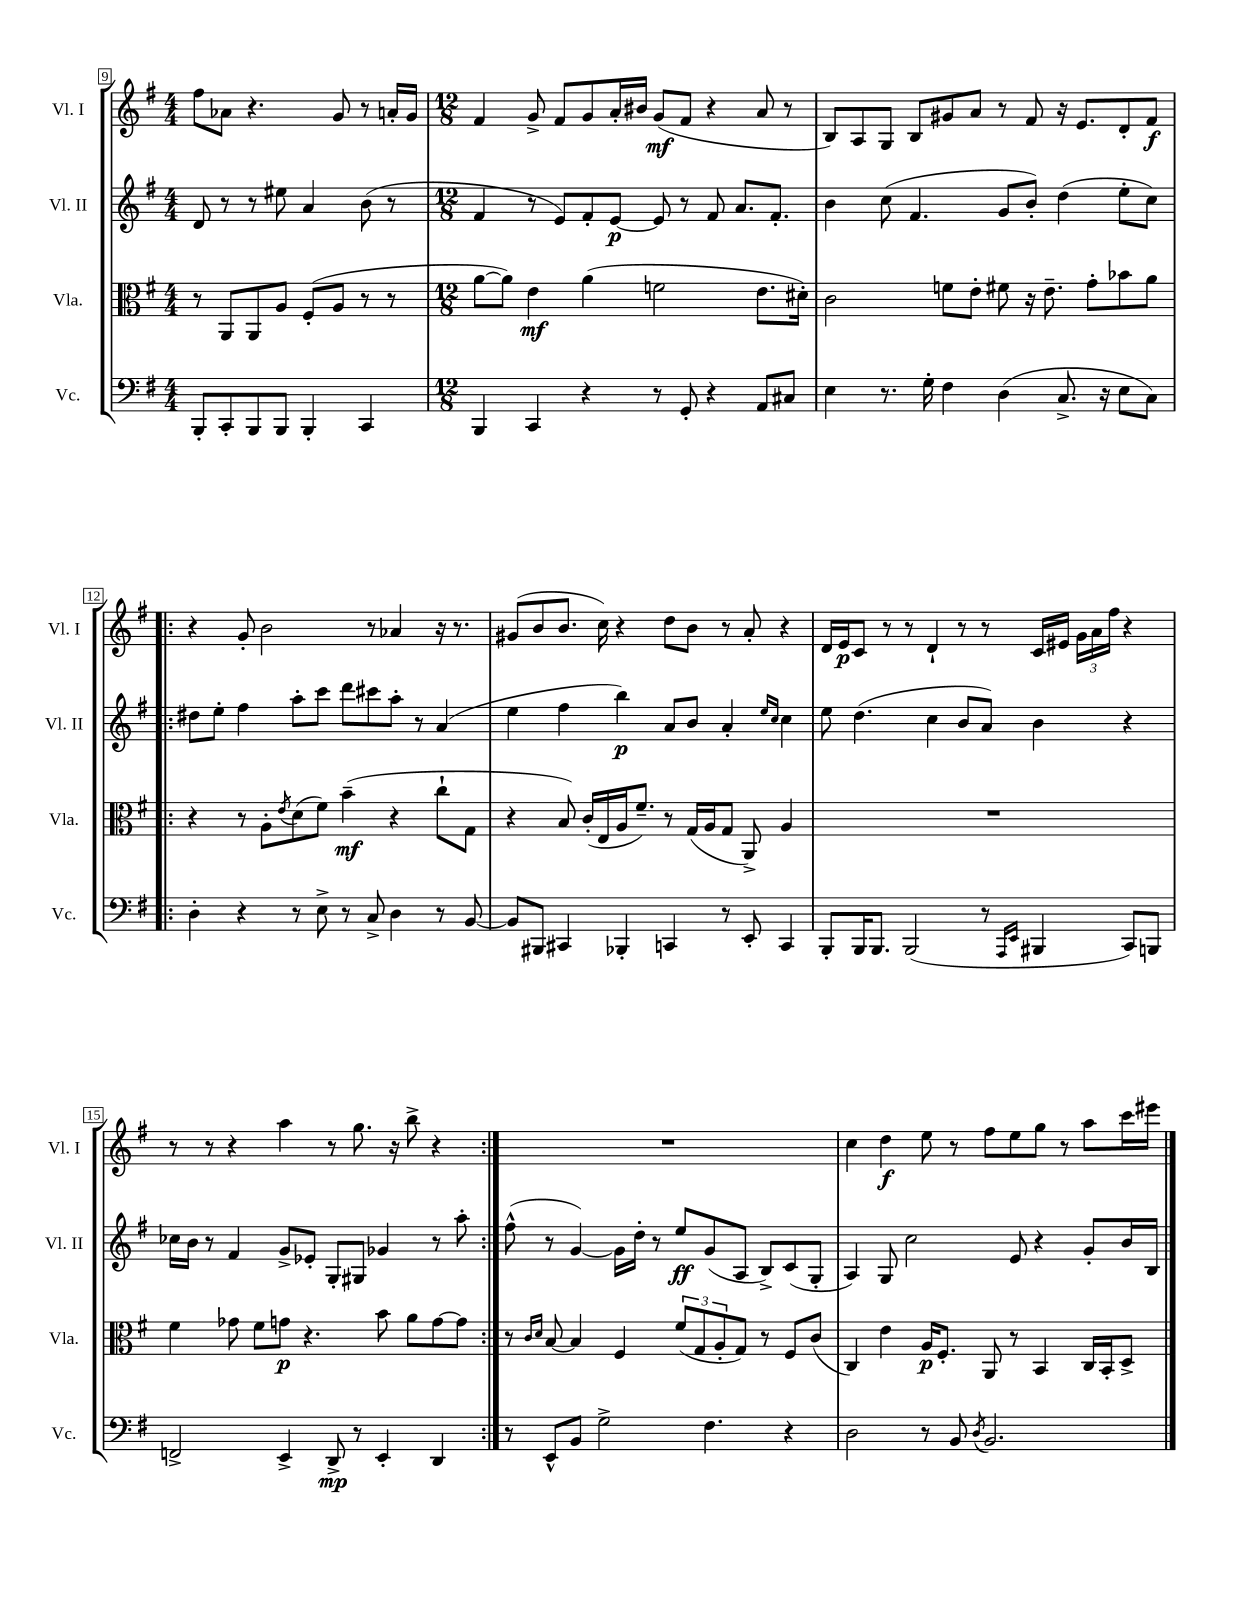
<<
\new StaffGroup <<
\new Staff = "s0" \with { instrumentName = "Vl. I" shortInstrumentName = "Vl. I" } {
    \clef treble \key g \major \numericTimeSignature \time 4/4
    fis''8 aes'8 r4. g'8 r8 a'16-. g'16 |
    \numericTimeSignature \time 12/8 fis'4 g'8-> fis'8 g'8 a'16-. bis'16 g'8\mf( fis'8 r4 a'8 r8 |
    b8) a8 g8 b8 gis'8 a'8 r8 fis'8 r16 e'8. d'8-. fis'8\f |
    \repeat volta 2 { r4 g'8-. b'2 r8 aes'4 r16 r8. |
    gis'8( b'8 b'8. c''16) r4 d''8 b'8 r8 a'8-. r4 |
    d'16 e'16\p c'8 r8 r8 d'4-! r8 r8 c'16 eis'16 \tuplet 3/2 { g'16 a'16 fis''16 } r4 |
    r8 r8 r4 a''4 r8 g''8. r16 b''8-> r4 | }
    R1. |
    c''4 d''4\f e''8 r8 fis''8 e''8 g''8 r8 a''8 c'''16 eis'''16 \bar "|." |
}
\new Staff = "s1" \with { instrumentName = "Vl. II" shortInstrumentName = "Vl. II" } {
    \clef treble \key g \major \numericTimeSignature \time 4/4
    d'8 r8 r8 eis''8 a'4 b'8( r8 |
    \numericTimeSignature \time 12/8 fis'4 r8 e'8) fis'8-. e'8~\p e'8 r8 fis'8 a'8. fis'8.-. |
    b'4 c''8( fis'4. g'8 b'8-.) d''4( e''8-. c''8) |
    \repeat volta 2 { dis''8 e''8-. fis''4 a''8-. c'''8 d'''8 cis'''8 a''8-. r8 a'4( |
    e''4 fis''4 b''4\p) a'8 b'8 a'4-. \grace { e''16 c''16 } c''4 |
    e''8 d''4.( c''4 b'8 a'8) b'4 r4 |
    ces''16 b'16 r8 fis'4 g'8-> ees'8-. g8-. gis8 ges'4 r8 a''8-. | }
    fis''8-^( r8 g'4~) g'16 d''16-. r8 e''8\ff g'8( a8 b8->) c'8( g8-. |
    a4) g8 c''2 e'8 r4 g'8-. b'16 b16 \bar "|." |
}
\new Staff = "s2" \with { instrumentName = "Vla." shortInstrumentName = "Vla." } {
    \clef alto \key g \major \numericTimeSignature \time 4/4
    r8 a,8 a,8 a8 fis8-.( a8 r8 r8 |
    \numericTimeSignature \time 12/8 a'8~ a'8) e'4\mf a'4( f'2 e'8. dis'16-.) |
    c'2 f'8 e'8-. fis'8 r16 e'8.-- g'8-. bes'8 a'8 |
    \repeat volta 2 { r4 r8 a8-. \acciaccatura { e'8 } d'8( fis'8) b'4--\mf( r4 c''8-! g8 |
    r4 b8) c'16-.( e16 a16 fis'8.--) r8 g16( a16 g8 a,8->) a4 |
    R1. |
    fis'4 ges'8 fis'8 g'8\p r4. b'8 a'8 g'8~ g'8 | }
    r8 \grace { c'16 d'16 } b8~ b4 fis4 \tuplet 3/2 { fis'8( g8 a8-. } g8) r8 fis8 c'8( |
    c4) e'4 a16\p fis8.-. a,8 r8 b,4 c16 b,16-. d8-> \bar "|." |
}
\new Staff = "s3" \with { instrumentName = "Vc." shortInstrumentName = "Vc." } {
    \clef bass \key g \major \numericTimeSignature \time 4/4
    b,,8-. c,8-. b,,8 b,,8 b,,4-. c,4 |
    \numericTimeSignature \time 12/8 b,,4 c,4 r4 r8 g,8-. r4 a,8 cis8 |
    e4 r8. g16-. fis4 d4( c8.-> r16 e8 c8) |
    \repeat volta 2 { d4-. r4 r8 e8-> r8 c8-> d4 r8 b,8~ |
    b,8 bis,,8 cis,4 bes,,4-. c,4 r8 e,8-. c,4 |
    b,,8-. b,,16 b,,8. b,,2( r8 \grace { a,,16 e,16 } bis,,4 c,8) b,,8 |
    f,2-> e,4-> d,8->\mp r8 e,4-. d,4 | }
    r8 e,8-^ b,8 g2-> fis4. r4 |
    d2 r8 b,8 \acciaccatura { d8 } b,2. \bar "|." |
}
>>
>>
\layout { \context { \Score currentBarNumber = #9 \override BarNumber.stencil = #(make-stencil-boxer 0.1 0.3 ly:text-interface::print) } }
